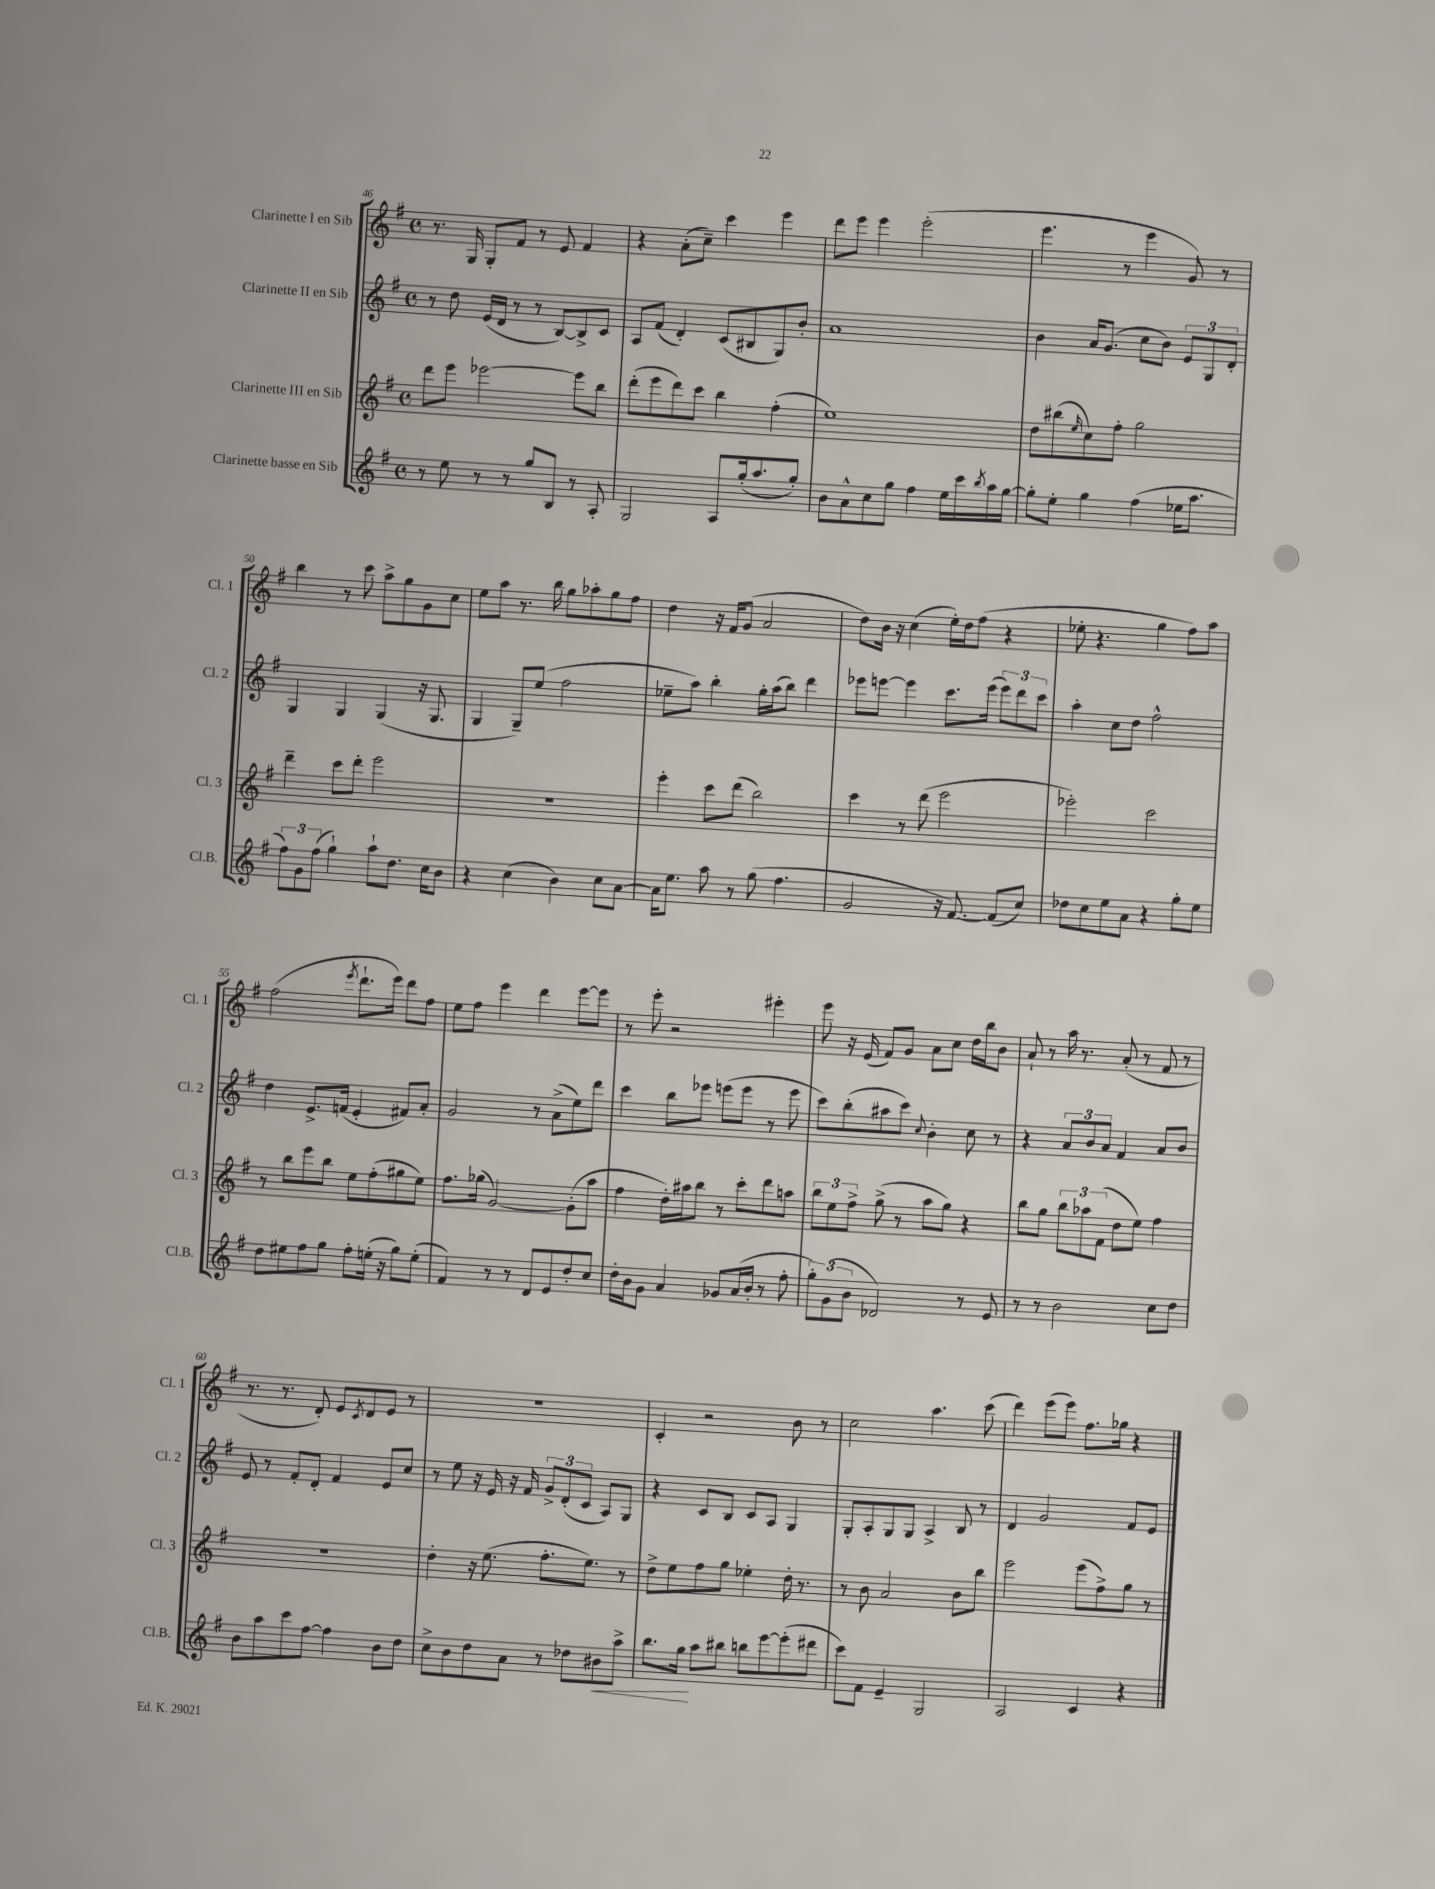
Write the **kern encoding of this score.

**kern	**kern	**kern	**kern
*staff4	*staff3	*staff2	*staff1
*clefG2	*clefG2	*clefG2	*clefG2
*k[f#]	*k[f#]	*k[f#]	*k[f#]
*M4/4	*M4/4	*M4/4	*M4/4
*met(c)	*met(c)	*met(c)	*met(c)
8r	8ddd	8r	8.r
8ee	8eee	8dd	.
.	.	.	16G
8r	[2eee-	(16e	8G'
.	.	16d	.
8r	.	8r	8f#
8gg	.	8r	8r
8B	.	[8B)	8e
8r	8eee-]	8B^]	4f#
8A'	8bb	8c	.
=	=	=	=
2G	(8ddd'	8A	4r
.	8eee	(8f#	.
.	8ddd)	4d')	(8a'
.	8ccc	.	8cc~)
8A	4bb	(8c	4ccc
(16gg'	.	8B#	.
8.aa	.	.	.
.	(4ff#'	8G)	4eee
8gg')	.	8b'	.
=	=	=	=
8b	1ee)	1a	8ddd
8a^^	.	.	8eee
8cc	.	.	4eee
8gg	.	.	.
4ff#	.	.	(2eee'
16ee	.	.	.
16ccc	.	.	.
8qbb	.	.	.
16aa	.	.	.
[16gg	.	.	.
=	=	=	=
8gg']	8dd	4b	4.eee
8ee'	(8bb#	.	.
.	16qqee	.	.
4gg	8cc)	16a	.
.	.	(8.g	.
.	8ff#'	.	8r
(4ff#	2gg	8cc	4eee
.	.	8b)	.
16ee-	.	12e	8g)
8.aa	.	.	.
.	.	12G	.
.	.	.	8r
.	.	12d'	.
=	=	=	=
12ff#)	4ddd~	4G	4bb
12g	.	.	.
(12ff#	.	.	.
4gg`)	8ccc	4G	8r
.	8ddd'	.	8ccc
8aa`	2eee	(4G	8aa^
8.dd	.	.	8gg
.	.	16r	8g
16cc	.	8.G	.
8b	.	.	8cc
=	=	=	=
4r	1r	4G	8ee
.	.	.	8aa
(4cc	.	8G~)	8.r
.	.	(8ee	.
.	.	.	16bb
4b)	.	2ff#	8gg
.	.	.	8aa-'
8cc	.	.	8gg
[8a	.	.	8ff#
=	=	=	=
16a]	4eee'	8ee-~	4dd
8.ee	.	.	.
.	.	8aa)	.
8aa	8ccc	4bb'	16r
.	.	.	16f#
8r	(8ddd	.	(8g
(8gg	2bb)	16gg'	2a
.	.	(16aa	.
4.ff#	.	8bb)	.
.	.	4ddd	.
=	=	=	=
2g	4ccc	8eee-	8dd)
.	.	[8eee	16b
.	.	.	16r
.	8r	4eee]	(4cc
.	(8ddd	.	.
16r	2eee	8.ccc	16ee')
[8.f#)	.	.	16dd
.	.	.	(8ff#
.	.	(16eee	.
(8f#]	.	12eee)	4r
.	.	12ddd	.
8cc)	.	.	.
.	.	12ccc	.
=	=	=	=
8dd-	2eee-')	4aa'	8ee-'
8cc	.	.	4.r
8ee	.	8cc	.
8a	.	8dd	.
4r	2ccc	2ff#^^	4gg
8gg'	.	.	8ff#)
8ee	.	.	8aa
=	=	=	=
8dd	8r	4dd	(2ff#
8ee#	8bb	.	.
8ff#	8eee	8.e^	.
8gg	8bb	.	.
.	.	(16f	.
.	.	.	8qeee
8ff#'	8ee	4e'	8.ddd`
(16ee'	(8ff#'	.	.
16r	.	.	16eee)
8gg)	8gg#	8f#)	8ddd
(8ee'	8ee)	8a'	8ff#
=	=	=	=
4f#)	8.ff#	2g	8ee
.	.	.	8ff#
.	(16gg-	.	.
8r	[2g)	.	4eee
8r	.	.	.
8d	.	8r	4ddd
8e	.	(8a^	.
8dd'	(8g']	8ee)	[8eee
8cc	8aa	8ddd	8eee]
=	=	=	=
16dd'	4ff#	4ccc	8r
16b	.	.	.
8g	.	.	8eee'
4a	16dd')	8bb	2r
.	16aa#	.	.
.	8bb	8eee-	.
8g-	8r	(8eee	.
(16a	8ccc'	8eee	.
16b'	.	.	.
8r	8ddd	8r	4eee#'
8ff#'	8aa	8eee	.
=	=	=	=
12gg')	12bb	8ccc)	8eee
(12g	12ee	.	.
.	.	(8bb'	16r
12b	12ff#^	.	.
.	.	.	(16e
2d-)	(8gg^	8aa#	8f#)
.	8r	8ccc)	8g
.	.	8qqcc	.
.	8aa	4b'	8a
.	8gg)	.	8cc
8r	4r	8cc	16dd
.	.	.	16bb
8e	.	8r	8b
=	=	=	=
8r	8bb	4r	8a`
8r	8gg	.	8r
2b	12bb	12a	16aa
.	.	.	8.r
.	12aa-	12b	.
.	(12f#	12a	.
.	8dd	4f#	(8a'
.	8ee)	.	8r
8cc	4ff#	8a	8f#
8dd	.	8b	8r
=	=	=	=
8b	1r	8e	8.r
8aa	.	8r	.
.	.	.	8.r
8ccc	.	8f#'	.
[8ff#	.	8d'	8d')
4ff#]	.	4f#	8e
.	.	.	8qc
.	.	.	8d
8b	.	8e	8e
8dd	.	8cc	8r
=	=	=	=
8cc^	4dd'	8r	1r
8b	.	8ee	.
8dd	16r	16r	.
.	(8.ee	16e	.
8a	.	16r	.
.	.	16f#	.
8r	8.ff#'	12g^	.
.	.	(12d'	.
8dd-	.	.	.
.	.	12c	.
.	8.ee)	.	.
8b#	.	8A)	.
8aa^	8r	8G	.
=	=	=	=
8.bb	8dd^	4r	4c'
.	8ee	.	.
16gg	.	.	.
8aa	8ff#	8c	2r
8bb#	8gg	8B	.
8bb	4ee-'	8c	.
[8eee	.	8A	.
(8eee']	16dd'	4G	8b
.	8.r	.	.
8ddd#	.	.	8r
=	=	=	=
8ccc)	8r	8G'	2cc
8f#	8b	8A'	.
4e~	2a	8G	.
.	.	8G	.
2G	.	4A^	4.aa
.	8b	8B	.
.	8bb	8r	(8ccc
=	=	=	=
2A	2eee	4d	4ddd)
.	.	2g	(8eee
.	.	.	8eee)
4c	(8eee	.	8.ff#
.	8ff#^)	.	.
.	.	.	16gg-
4r	8gg	8f#	4r
.	8r	8e	.
==	==	==	==
*-	*-	*-	*-
